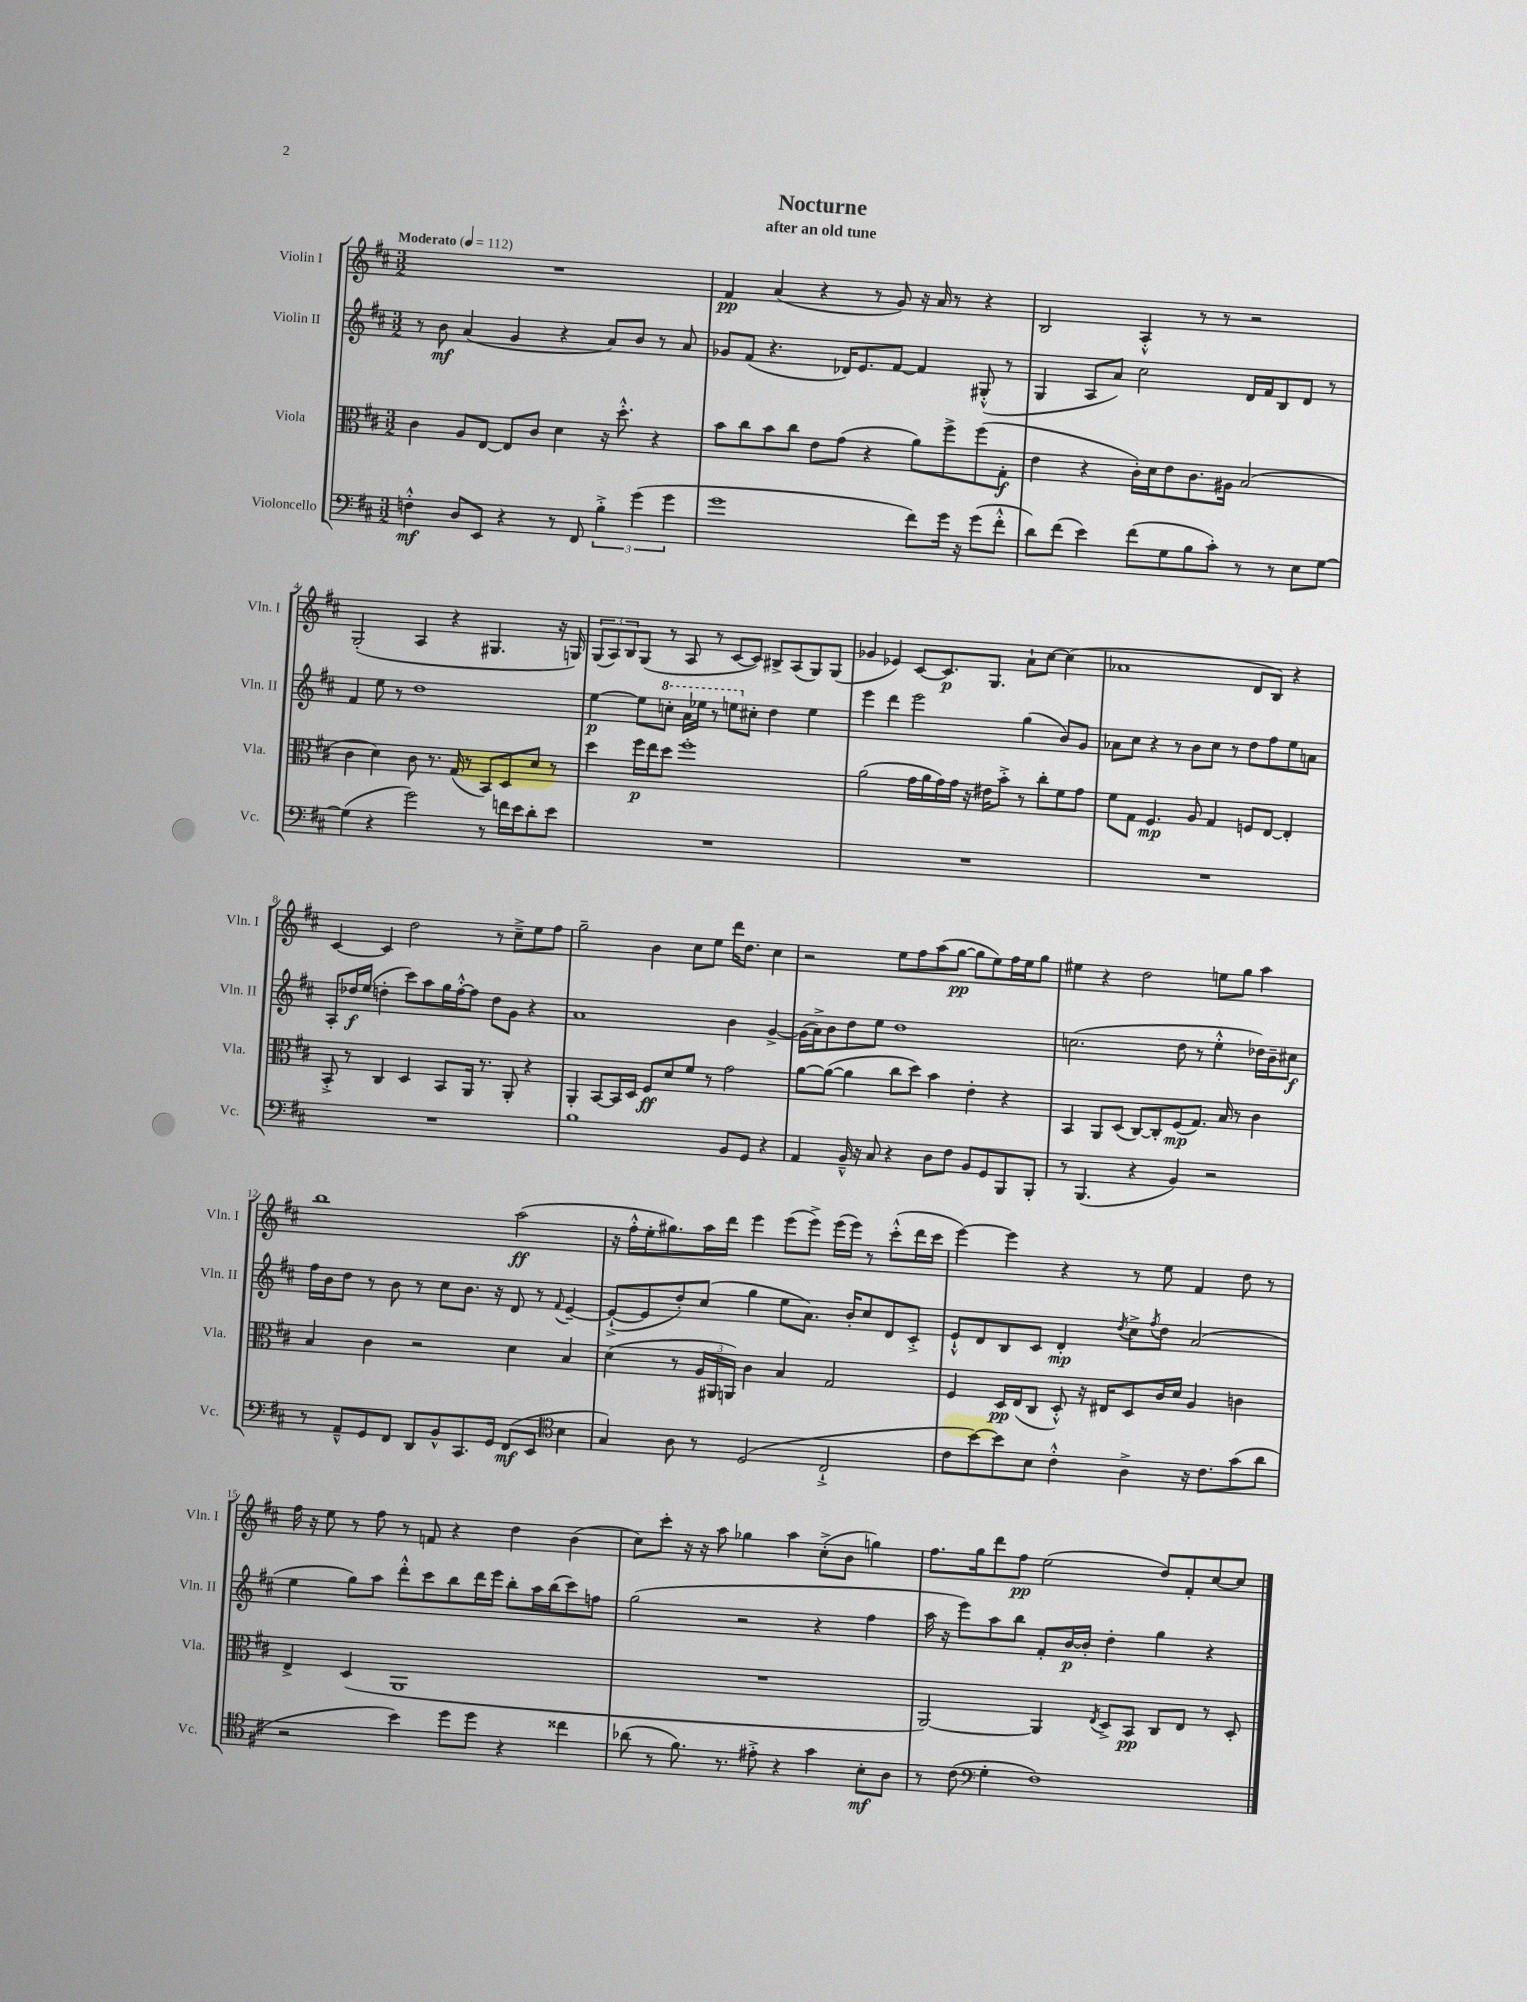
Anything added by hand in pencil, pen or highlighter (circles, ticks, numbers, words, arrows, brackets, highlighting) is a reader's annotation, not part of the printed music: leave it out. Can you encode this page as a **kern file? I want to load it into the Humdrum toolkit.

**kern	**dynam	**kern	**dynam	**kern	**dynam	**kern	**dynam
*part4	*part4	*part3	*part3	*part2	*part2	*part1	*part1
*staff4	*staff4	*staff3	*staff3	*staff2	*staff2	*staff1	*staff1
*I"Violoncello	*	*I"Viola	*	*I"Violin II	*	*I"Violin I	*
*I'Vc.	*	*I'Vla.	*	*I'Vln. II	*	*I'Vln. I	*
*clefF4	*	*clefC3	*	*clefG2	*	*clefG2	*
*k[f#c#]	*	*k[f#c#]	*	*k[f#c#]	*	*k[f#c#]	*
*M3/2	*	*M3/2	*	*M3/2	*	*M3/2	*
*MM112	*	*MM112	*	*MM112	*	*MM112	*
=1	=1	=1	=1	=1	=1	=1	=1
!	!	!	!	!	!	!LO:TX:a:B:t=Moderato	!
4Fn'^^\	mf	4c#\	.	8r	.	1.r	.
.	.	.	.	8b\	mf	.	.
8D/L	.	8A/L	.	(4a/	.	.	.
8EE/J	.	[8E/J	.	.	.	.	.
4r	.	8E/L]	.	4g/	.	.	.
.	.	8c#/J	.	.	.	.	.
8r	.	4d\	.	4r	.	.	.
8FF#/	.	.	.	.	.	.	.
6B'^\	.	16r	.	8a/L)	.	.	.
.	.	8.dd'^^\	.	.	.	.	.
.	.	.	.	8b/J	.	.	.
(6g\	.	.	.	.	.	.	.
.	.	4r	.	8r	.	.	.
6g\	.	.	.	.	.	.	.
.	.	.	.	8a/	.	.	.
=2	=2	=2	=2	=2	=2	=2	=2
1g	.	8b\L	.	8g-X/L	.	4f#/	pp
.	.	8cc#\	.	(8f#/J	.	.	.
.	.	8b\	.	4.r	.	(4a/	.
.	.	8cc#\J	.	.	.	.	.
.	.	8e\L	.	.	.	4r	.
.	.	(8g\J	.	16d-X/KL)	.	.	.
.	.	.	.	8.e/	.	.	.
.	.	4r	.	.	.	8r	.
.	.	.	.	[8f#/J	.	8g/)	.
8f#\L)	.	8a\L)	.	4f#/]	.	16r	.
.	.	.	.	.	.	16a/	.
16g\Jk	.	8ff#^\	.	.	.	8r	.
16r	.	.	.	.	.	.	.
(8g\L	.	(8ff#\	.	(8G#X'^^/	.	4r	.
8f#'^^\J	.	8G'\J	f	8r	.	.	.
=3	=3	=3	=3	=3	=3	=3	=3
8d\L)	.	4e\	.	4G/	.	2B/	.
(8f#\J	.	.	.	.	.	.	.
4e\)	.	4r	.	8A/L	.	.	.
.	.	.	.	8a/J)	.	.	.
(8f#\L	.	16c#'\LL)	.	2cc#\	.	4A'^^/	.
.	.	16d\J	.	.	.	.	.
8G\	.	8e\	.	.	.	.	.
8B\	.	8.c#\	.	.	.	8r	.
8c#'\J)	.	.	.	.	.	8r	.
.	.	16A#X\Jk	.	.	.	.	.
8r	.	(2B/	.	16d/LL	.	2r	.
.	.	.	.	16f#/J	.	.	.
8r	.	.	.	8B/	.	.	.
8E\L	.	.	.	8d/J	.	.	.
[8G\J	.	.	.	8r	.	.	.
!!LO:LB:g=z
=4	=4	=4	=4	=4	=4	=4	=4
(4G\]	.	4c#\	.	4f#/	.	(2G'/	.
4r	.	4d\)	.	8ee\	.	.	.
.	.	.	.	8r	.	.	.
2g\)	.	8c#\	.	1dd	.	4A/	.
.	.	8.r	.	.	.	.	.
.	.	.	.	.	.	4r	.
.	.	(16G/	.	.	.	.	.
.	.	8r	.	.	.	.	.
8r	.	8BB/L)	.	.	.	4.G#X/	.
16fn\LL	.	8D/	.	.	.	.	.
16e\J	.	.	.	.	.	.	.
8d'\	.	8d/J	.	.	.	.	.
8e\J	.	8r	.	.	.	16r	.
.	.	.	.	.	.	16Gn/)	.
=5	=5	=5	=5	=5	=5	=5	=5
1.r	.	4dd\	.	[4ee\	p	(12G/L	.
.	.	.	.	.	.	12A/)	.
.	.	.	.	.	.	12B/	.
.	.	16ff#\LL	p	8ee\L]	.	(8G/J	.
.	.	16ee\J	.	.	.	.	.
*	*	*	*	*8va	*	*	*
.	.	8dd\J	.	8cccn'\J	.	8r	.
.	.	1ff#'	.	16aa\LL	.	8A/	.
.	.	.	.	16eee-X\JJ	.	.	.
.	.	.	.	8r	.	8r	.
.	.	.	.	8eeen\L	.	[8c#/L	.
*	*	*	*	*X8va	*	*	*
.	.	.	.	8cc#X'\J	.	8c#/J])	.
.	.	.	.	4dd\	.	8B#X^/L	.
.	.	.	.	.	.	(8A/	.
.	.	.	.	4ee\	.	8G/)	.
.	.	.	.	.	.	(8G/J	.
=6	=6	=6	=6	=6	=6	=6	=6
1.r	.	(2a\	.	4eee\	.	4g-X/	.
.	.	.	.	4ddd\	.	4e-X/)	.
.	.	16g\LL	.	2eee\	.	[8c#/L	.
.	.	16a\	.	.	.	.	.
.	.	16g\)	.	.	.	8.c#/]	p
.	.	16g\JJ	.	.	.	.	.
.	.	16r	.	.	.	.	.
.	.	16e#X\KL	.	.	.	8.G/J	.
.	.	8b'^\J	.	.	.	.	.
.	.	8r	.	(4gg\	.	8a`\L	.
.	.	8cc#'\L	.	.	.	[8cc#\J	.
.	.	8f#\	.	8b/L)	.	(4cc#\]	.
.	.	8g\J	.	8g/J	.	.	.
=7	=7	=7	=7	=7	=7	=7	=7
1.r	.	8f#\L	.	8a-X\L	.	1a-X	.
.	.	8G\J	.	8cc#\J	.	.	.
.	.	4.F#/	mp	4r	.	.	.
.	.	.	.	8r	.	.	.
.	.	8A/	.	8b\L	.	.	.
.	.	4G/	.	8cc#\J	.	.	.
.	.	.	.	8r	.	.	.
.	.	8Fn/L	.	8dd\L	.	8d/L	.
.	.	[8E/J	.	8ff#\	.	8B/J)	.
.	.	4E'/]	.	8ee\	.	4r	.
.	.	.	.	8an\J	.	.	.
!!LO:LB:g=z
=8	=8	=8	=8	=8	=8	=8	=8
1.r	.	8BB'^/	.	8A'/L	.	[4c#/	.
.	.	8r	.	16dd-X/L	f	.	.
.	.	.	.	(16ee/JJ	.	.	.
.	.	4C#/	.	4ddn'\	.	4c#/]	.
.	.	4D/	.	8ccc#\L)	.	2dd\	.
.	.	.	.	8aa\	.	.	.
.	.	8BB/L	.	16gg\L	.	.	.
.	.	.	.	[16ff#'^^\J	.	.	.
.	.	16AA/Jk	.	8ff#\J]	.	.	.
.	.	8.r	.	.	.	.	.
.	.	.	.	8dd\L	.	8r	.
.	.	8AA'/	.	8g\J	.	8cc#~^\L	.
.	.	4r	.	4r	.	8ee\	.
.	.	.	.	.	.	8ff#\J	.
=9	=9	=9	=9	=9	=9	=9	=9
1B	.	4AA'/	.	1a	.	2gg~\	.
.	.	[8BB/L	.	.	.	.	.
.	.	16BB/L]	.	.	.	.	.
.	.	16D/JJ	.	.	.	.	.
.	.	8F#/L	ff	.	.	4b\	.
.	.	8d/	.	.	.	.	.
.	.	8f#/J	.	.	.	8cc#\L	.
.	.	8r	.	.	.	8ee\J	.
8BB/L	.	2g\	.	4b\	.	16ddd\KL	.
.	.	.	.	.	.	8.dd\J	.
8GG/J	.	.	.	.	.	.	.
4r	.	.	.	[4g^/	.	4cc#\	.
=10	=10	=10	=10	=10	=10	=10	=10
4AA/	.	[8a\L	.	(16g\LL]	.	2r	.
.	.	.	.	16a^\J)	.	.	.
.	.	(8a\J_	.	8b\	.	.	.
16BB~^^/	.	4a\]	.	8dd\	.	.	.
16r	.	.	.	.	.	.	.
8C#/	.	.	.	8ee\J	.	.	.
4r	.	8cc#\L	.	1dd	.	8ee\L	.
.	.	8dd\J)	.	.	.	8ff#\	.
8D\L	.	4b\	.	.	.	(8aa\	.
8F#\J	.	.	.	.	.	[8gg\J	pp
8BB/L	.	4e'\	.	.	.	8gg\L]	.
8GG/	.	.	.	.	.	8ee\)	.
8BBB/	.	4r	.	.	.	16ff#\L	.
.	.	.	.	.	.	16ee\J	.
8BBB'/J	.	.	.	.	.	8gg\J	.
=11	=11	=11	=11	=11	=11	=11	=11
8r	.	4BB/	.	(2.ccn\	.	4ee#X\	.
(4.BBB/	.	.	.	.	.	.	.
.	.	8AA/L	.	.	.	4r	.
.	.	(8D/J	.	.	.	.	.
4r	.	[8C#/L)	.	.	.	2dd\	.
.	.	8C#'/]	.	.	.	.	.
4BB/)	.	(8F#/	mp	8dd\	.	.	.
.	.	8.G/J)	.	8r	.	.	.
2r	.	.	.	4ee'^^\	.	8een\L	.
.	.	16B/	.	.	.	.	.
.	.	8r	.	.	.	8gg\J	.
.	.	4c#\	.	16dd-X\LL)	.	4aa\	.
.	.	.	.	16b~\J	.	.	.
.	.	.	.	8cc#X\J	f	.	.
!!LO:LB:g=z
=12	=12	=12	=12	=12	=12	=12	=12
8r	.	4B/	.	16ff#\LL	.	1bb	.
.	.	.	.	16b\J	.	.	.
8AA~^^/L	.	.	.	8dd\J	.	.	.
8GG/	.	4c#\	.	8r	.	.	.
8FF#/J	.	.	.	8b\	.	.	.
8DD/L	.	2r	.	8r	.	.	.
8BB^^/	.	.	.	8cc#\L	.	.	.
8.CC#/	.	.	.	8.b\J	.	.	.
16GG/Jk	.	.	.	16r	.	.	.
(8FF#/L	mf	4d\	.	8d/	.	(2aa\	ff
8EE/J	.	.	.	8r	.	.	.
*clefC4	*	*	*	*	*	*	*
.	.	.	.	8qqf#/	.	.	.
4B\	.	4B/	.	[4e~/	.	.	.
=13	=13	=13	=13	=13	=13	=13	=13
4G/)	.	(4d\	.	(8e`^/L_	.	16r	.
.	.	.	.	.	.	16ff#'^^\LL	.
.	.	.	.	8e/]	.	16ee'\J	.
.	.	.	.	.	.	8.gg#X\)	.
8A\	.	8r	.	8dd'/)	.	.	.
8r	.	24A/LL	.	(8cc#/J	.	16aa\L	.
.	.	24AA#X/	.	.	.	.	.
.	.	.	.	.	.	16ddd\JJ	.
.	.	24AAn/JJ)	.	.	.	.	.
(2D/	.	4c#\	.	4gg\	.	4eee\	.
.	.	4B/	.	8ee\L	.	(8eee\L	.
.	.	.	.	8.a\J)	.	8eee^\J)	.
2C#`^/	.	2G/	.	.	.	(16eee\LL	.
.	.	.	.	16b'/KL	.	16eee\JJ)	.
.	.	.	.	8cc#/	.	8r	.
.	.	.	.	8d/	.	(8ccc#'^^\L	.
.	.	.	.	8c#'^/J	.	16ddd\L	.
.	.	.	.	.	.	16ccc#\JJ	.
=14	=14	=14	=14	=14	=14	=14	=14
8c#\L	.	4F#/	.	8e`^^/L	.	[4eee\)	.
[8b\)	.	.	.	8d/	.	.	.
8b\]	.	16D/LL	pp	8B/	.	4eee\]	.
.	.	(16E/J	.	.	.	.	.
8B\J	.	8C#/J	.	8c#/J	.	.	.
4c#'^^\	.	8D'^^/)	.	4d'/	mp	4r	.
.	.	16r	.	.	.	.	.
.	.	16E#X/KL	.	.	.	.	.
.	.	.	.	8qdd/	.	.	.
4A^\	.	8D/	.	8cc#^\L	.	8r	.
.	.	.	.	8qff#/	.	.	.
.	.	16c#/L	.	8dd\J	.	8ee\	.
.	.	16d/JJ	.	.	.	.	.
16r	.	4A/	.	(2a/	.	4f#/	.
8.c#\L	.	.	.	.	.	.	.
(8g\	.	4cn\	.	.	.	8dd\	.
8a\J	.	.	.	.	.	8r	.
!!LO:LB:g=z
=15	=15	=15	=15	=15	=15	=15	=15
2r	.	4E^/	.	4ee\	.	16ff#\	.
.	.	.	.	.	.	16r	.
.	.	.	.	.	.	8ee\	.
.	.	(4D/	.	8gg\L)	.	8r	.
.	.	.	.	8aa\J	.	8ff#\	.
4b\)	.	1AA	.	8ddd'^^\L	.	8r	.
.	.	.	.	8ccc#\	.	8fn/	.
8dd\L	.	.	.	8bb\	.	4r	.
8dd\J	.	.	.	16ddd\L	.	.	.
.	.	.	.	16eee\JJ	.	.	.
4r	.	.	.	8bb'\L	.	4dd\	.
.	.	.	.	16aa\L	.	.	.
.	.	.	.	(16bb\J	.	.	.
4cc##X\	.	.	.	8ccc#\)	.	(4b\	.
.	.	.	.	8ffn\J	.	.	.
=16	=16	=16	=16	=16	=16	=16	=16
(8a-X\	.	1.r	.	(2gg\	.	8cc#\L)	.
8r	.	.	.	.	.	8ccc#'\J	.
8.f#\)	.	.	.	.	.	16r	.
.	.	.	.	.	.	16r	.
.	.	.	.	.	.	8aa\	.
8.r	.	.	.	.	.	.	.
.	.	.	.	2r	.	4gg-X\	.
8e#X'^\	.	.	.	.	.	.	.
4r	.	.	.	.	.	4aa\	.
4g\	.	.	.	4r	.	(8cc#'^\L	.
.	.	.	.	.	.	8b\J	.
8B'\L	mf	.	.	4ff#\	.	4ggn\)	.
8A\J	.	.	.	.	.	.	.
=17	=17	=17	=17	=17	=17	=17	=17
8r	.	[2AA/)	.	16aa\	.	8.ff#\L	.
.	.	.	.	16r	.	.	.
(8c#\	.	.	.	8eee\L)	.	.	.
.	.	.	.	.	.	16gg\k	.
*clefF4	*	*	*	*	*	*	*
4G'\	.	.	.	8aa\	.	8ddd\	.
.	.	.	.	8bb\J	.	8ff#\J	pp
1F#)	.	4AA/]	.	8f#'/L	.	(2ee\	.
.	.	.	.	[16b/L	p	.	.
.	.	.	.	16b'/JJ]	.	.	.
.	.	8qE/	.	.	.	.	.
.	.	8D^/L	.	4dd'\	.	.	.
.	.	8BB/J	pp	.	.	.	.
.	.	8C#/L	.	4gg\	.	8dd/L)	.
.	.	8E/J	.	.	.	8f#'/	.
.	.	8r	.	4r	.	[8cc#/	.
.	.	8D'/	.	.	.	8cc#/J]	.
==	==	==	==	==	==	==	==
*-	*-	*-	*-	*-	*-	*-	*-
